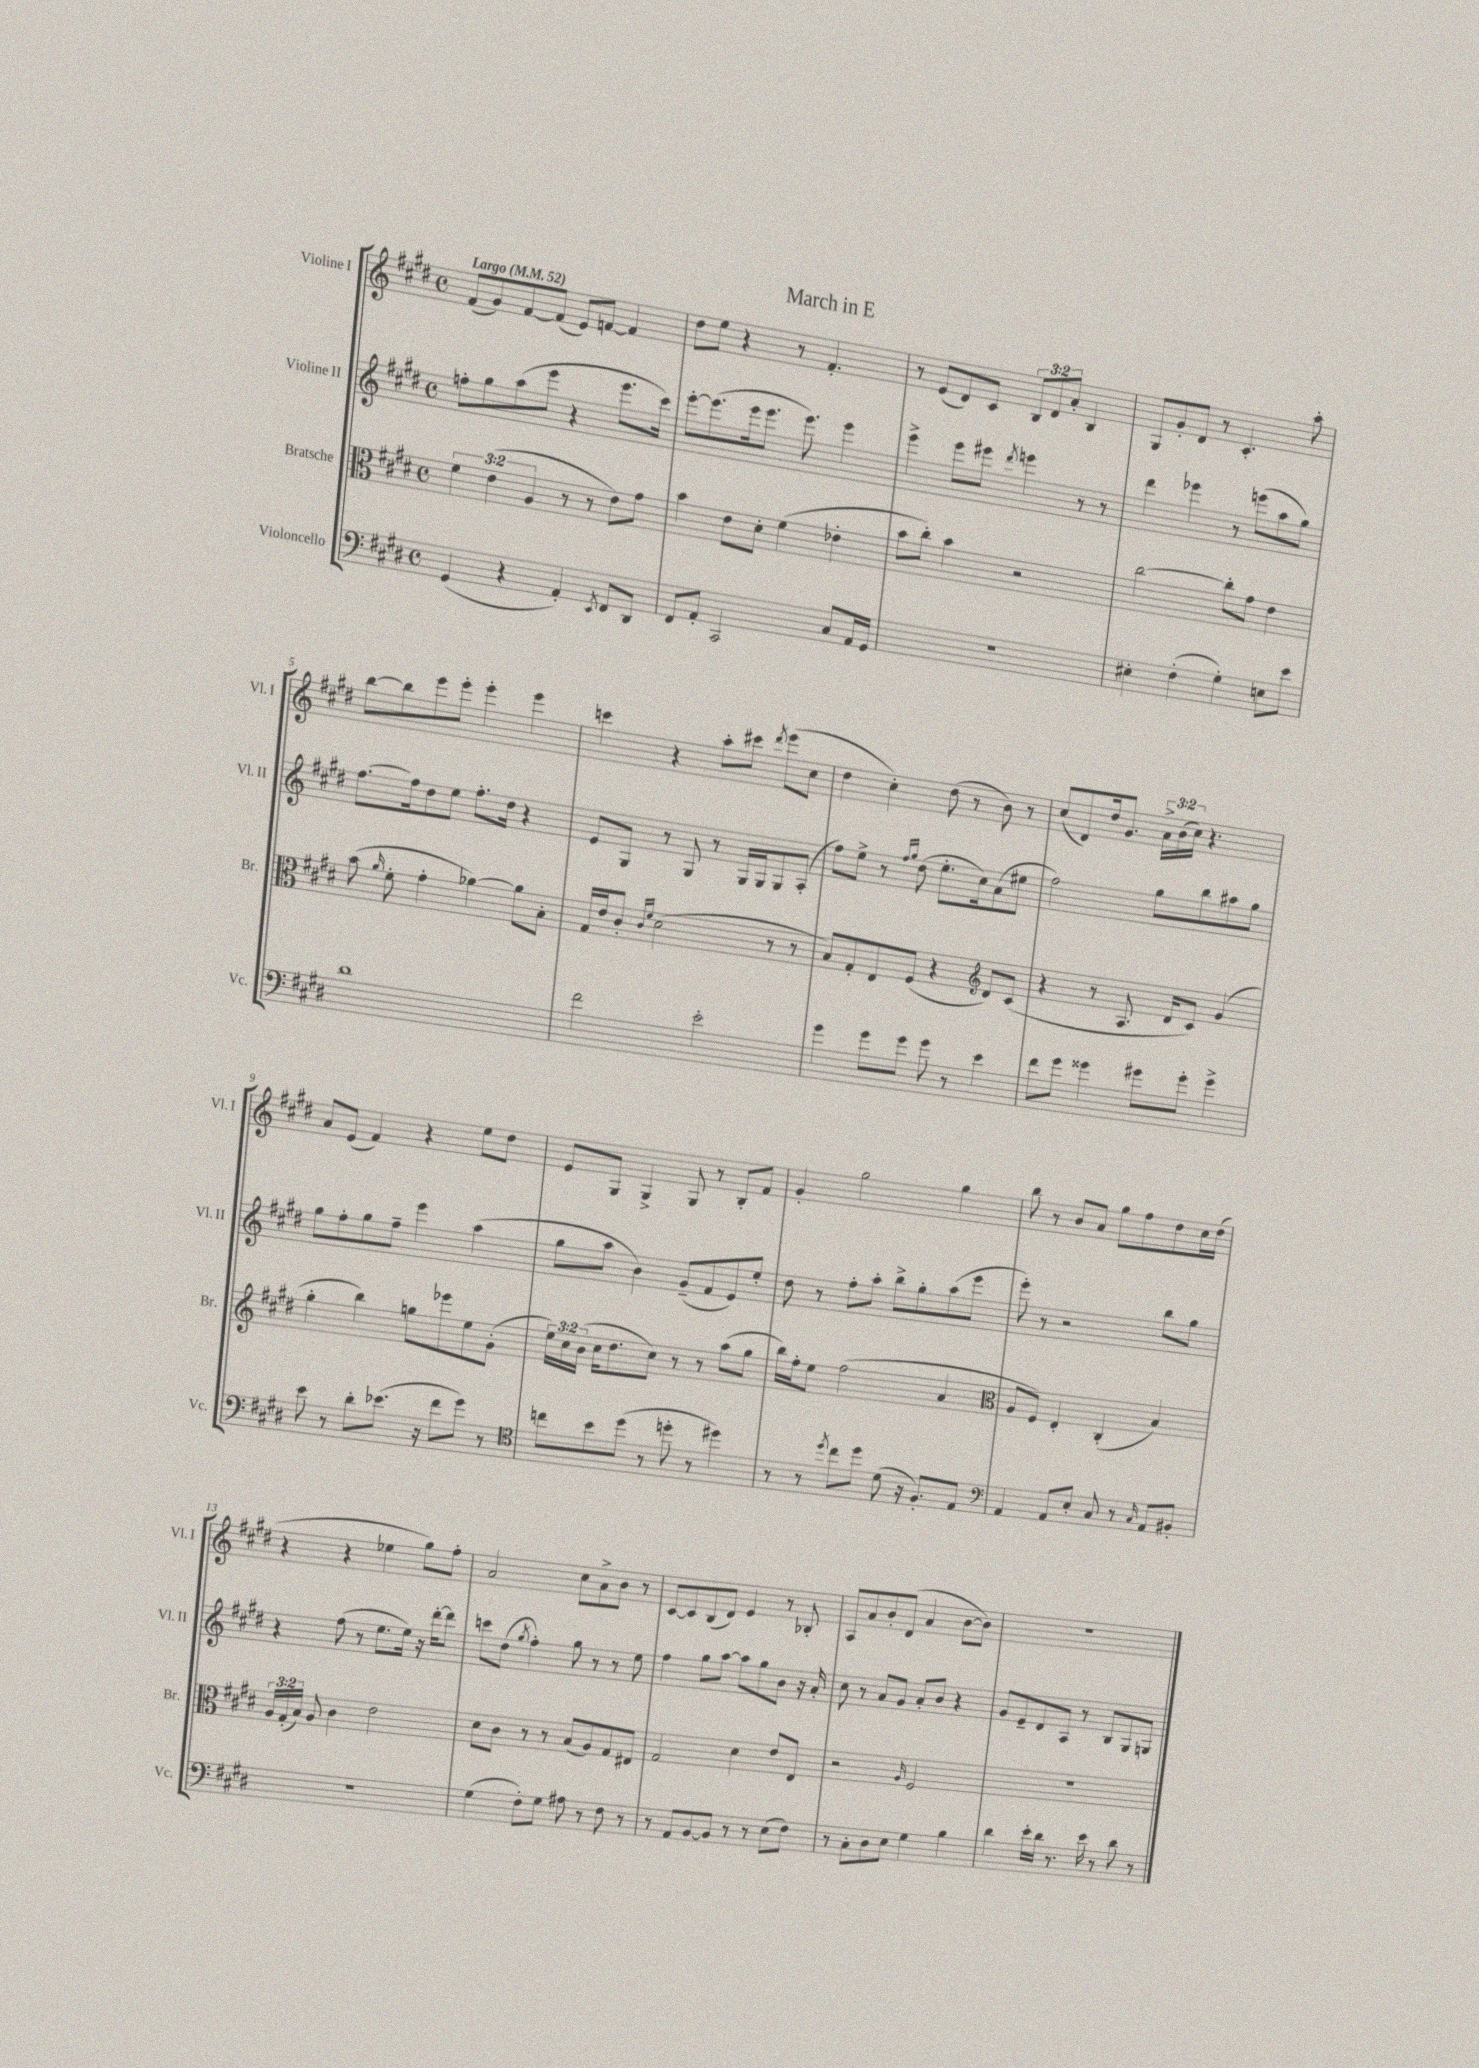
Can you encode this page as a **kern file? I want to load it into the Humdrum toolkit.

**kern	**kern	**kern	**kern
*staff4	*staff3	*staff2	*staff1
*clefF4	*clefC3	*clefG2	*clefG2
*k[f#c#g#d#]	*k[f#c#g#d#]	*k[f#c#g#d#]	*k[f#c#g#d#]
*M4/4	*M4/4	*M4/4	*M4/4
*met(c)	*met(c)	*met(c)	*met(c)
*MM52	*MM52	*MM52	*MM52
(4GG#	6f#	8ff'	(8f#
.	.	8gg#	8g#)
.	(6e	.	.
4r	.	(8aa	[8f#
.	6A	.	.
.	.	8eee	(8f#]
4AA')	8r	4r	8e)
.	8r	.	[8f
8qEE	.	.	.
8FF#	8e)	8.eee	4f]
8DD#	8g#	.	.
.	.	16ccc#)	.
=	=	=	=
8FF#	4b	[8eee'	8dd#
8AA'	.	(8.eee]	8ee
2CC#	8e	.	4r
.	.	16eee	.
.	8d#'	8.eee	.
.	(4f#	.	8r
.	.	8.eee)	.
.	.	.	4.f#'
8C#	4e-'	4eee	.
16AA	.	.	.
16GG#	.	.	.
=	=	=	=
1r	8b	4eee^	8r
.	8cc#')	.	(8e
.	4b	8eee	8d#)
.	.	8eee#	8c#
.	.	8qddd#	.
.	2r	4eee	12B
.	.	.	12d#
.	.	.	12a'
.	.	8r	4B
.	.	8r	.
=	=	=	=
4E#'	[2cc#	4ddd#	8G#
.	.	.	8g#'
(4F#'	.	4eee-	8d#
.	.	.	8r
4G#')	8cc#']	8r	4.c#'
.	8g#	(8eee	.
8E	4e	8aa	.
8e	.	8gg#)	8aa'
=	=	=	=
1d#	(8b	[8.ff#	[8bb
.	16qqa	.	.
.	8f#'	.	8bb]
.	.	16ff#]	.
.	4g#'	8dd#	8eee
.	.	8ee	8eee'
.	[4a-)	8.ff#'	4eee'
.	.	16dd#	.
.	8a-]	4r	4eee
.	8B'	.	.
=	=	=	=
2f#	16G#	8e	4ccc
.	16e	.	.
.	8c#'	8G#	.
.	16qqc#	.	.
.	16qqf#	.	.
.	(2d#	8r	4r
.	.	8G#	.
2e'	.	8r	8aa'
.	.	16G#	8ccc#
.	.	16G#	.
.	.	.	8qddd#
.	8r	8G#	(8eee
.	8r	(8A'	8cc#
=	=	=	=
4g#	8B)	8ff#)	4dd#
.	8G#'	8ee^	.
8g#	8E	8r	4cc#')
.	.	16qqff#	.
.	.	16qqgg#	.
8g#	(8F#	(8dd#	.
8g#	4r	8.ee'	(8dd#
8r	.	.	8r
.	.	16cc#)	.
*	*clefG2	*	*
4e	8d#)	(8a	8b)
.	(8c#	8ee#	8r
=	=	=	=
8f#	4r	2ff#)	(8cc#
8g#	.	.	8d#)
4g##	8r	.	16dd#
.	.	.	8.g#
.	8.A	.	.
8g#	.	8gg#	24a^
.	.	.	(24b
.	16d#	.	.
.	.	.	24cc#)
8g#'	8c#)	8bb	4.r
4g#^	(4g#	8aa#	.
.	.	8gg#	.
=	=	=	=
8e	4gg#'	8gg#	8a
8r	.	8ff#'	(8e
8d#'	4bb)	8gg#	4f#)
(8.e-	.	8ff#~	.
.	8gg	4eee	4r
16r	.	.	.
8f#	8eee-	.	.
8g#)	8ee	(4aa	8ee
8r	(8g#'	.	8dd#
=	=	=	=
*clefC4	*	*	*
8cc	24ee)	8gg#	8e
.	24cc#	.	.
.	(24b	.	.
8b	16cc#	8aa	8G#
.	8.dd#	.	.
(8dd#	.	4b)	4G#^
8r	8cc#)	.	.
8dd'	8r	(8g#~	8G#
8r	8r	8f#	8r
4dd#)	(8aa	8e)	8B'
.	8gg#	8ee'	8f#
=	=	=	=
8r	16bb)	8dd#	4g#'
.	16ff#'	.	.
8r	8ee	8r	.
8qdd#	.	.	.
8cc#	(2ff#	8ff#'	2gg#
8dd#	.	8aa'	.
(8d#	.	8bb^	.
16r	.	8gg#'	.
8.F#')	.	.	.
.	4a	(8aa	4gg#
8E	.	8eee	.
=	=	=	=
*clefF4	*clefC3	*	*
4AA	8A	8eee')	8bb
.	8F#)	8r	8r
8AA	4E'	2r	8b
8E'	.	.	8a
8C#	(4C#'	.	8gg#
8r	.	.	8ff#
16qqC#	.	.	.
8AA	4B)	8bb	8dd#
8BB#'	.	8gg#	16cc#
.	.	.	(16dd#
=	=	=	=
1r	24A	4r	4r
.	(24G#'	.	.
.	24B)	.	.
.	8A	.	.
.	4c#	(8ff#	4r
.	.	8r	.
.	2e	8.ee	4ee-
.	.	16ee)	.
.	.	16r	8gg#)
.	.	[16ddd#'	.
.	.	8ddd#]	8ff#'
=	=	=	=
(4G#	8d#	8ccc	2a
.	8c#	(8dd#	.
.	.	8qgg#	.
8F#')	8r	4ff#')	.
8G#	8r	.	.
8A#	(8B	8gg#	8cc#
8r	8A)	8r	8a^
8F#	8G#	8r	8b
8r	8E#	8ee	8r
=	=	=	=
8r	2G#	4ff#	[8c#
8AA	.	.	8c#]
[8BB	.	8gg#	(8B
8BB]	.	[8aa	8d#)
8r	4d#	8aa]	4e
8r	.	8gg#	.
(8E	8e	8b	8r
8F#)	8E	16r	8B-'
.	.	16a'	.
=	=	=	=
8r	2r	8cc#	8A
8C#'	.	8r	8a
8D#	.	8a	8b'
8E	.	8g#	(8d#
.	16qqA	.	.
4G#	2F#	8a'	4a
.	.	8b	.
4B	.	4r	[8b
.	.	.	8b])
=	=	=	=
4d#	1r	8g#	1r
.	.	8e~	.
16e'	.	8d#	.
16d#	.	.	.
8.r	.	8A	.
.	.	8r	.
16e	.	.	.
8r	.	8B	.
8d#	.	8G#	.
8r	.	8G	.
==	==	==	==
*-	*-	*-	*-
